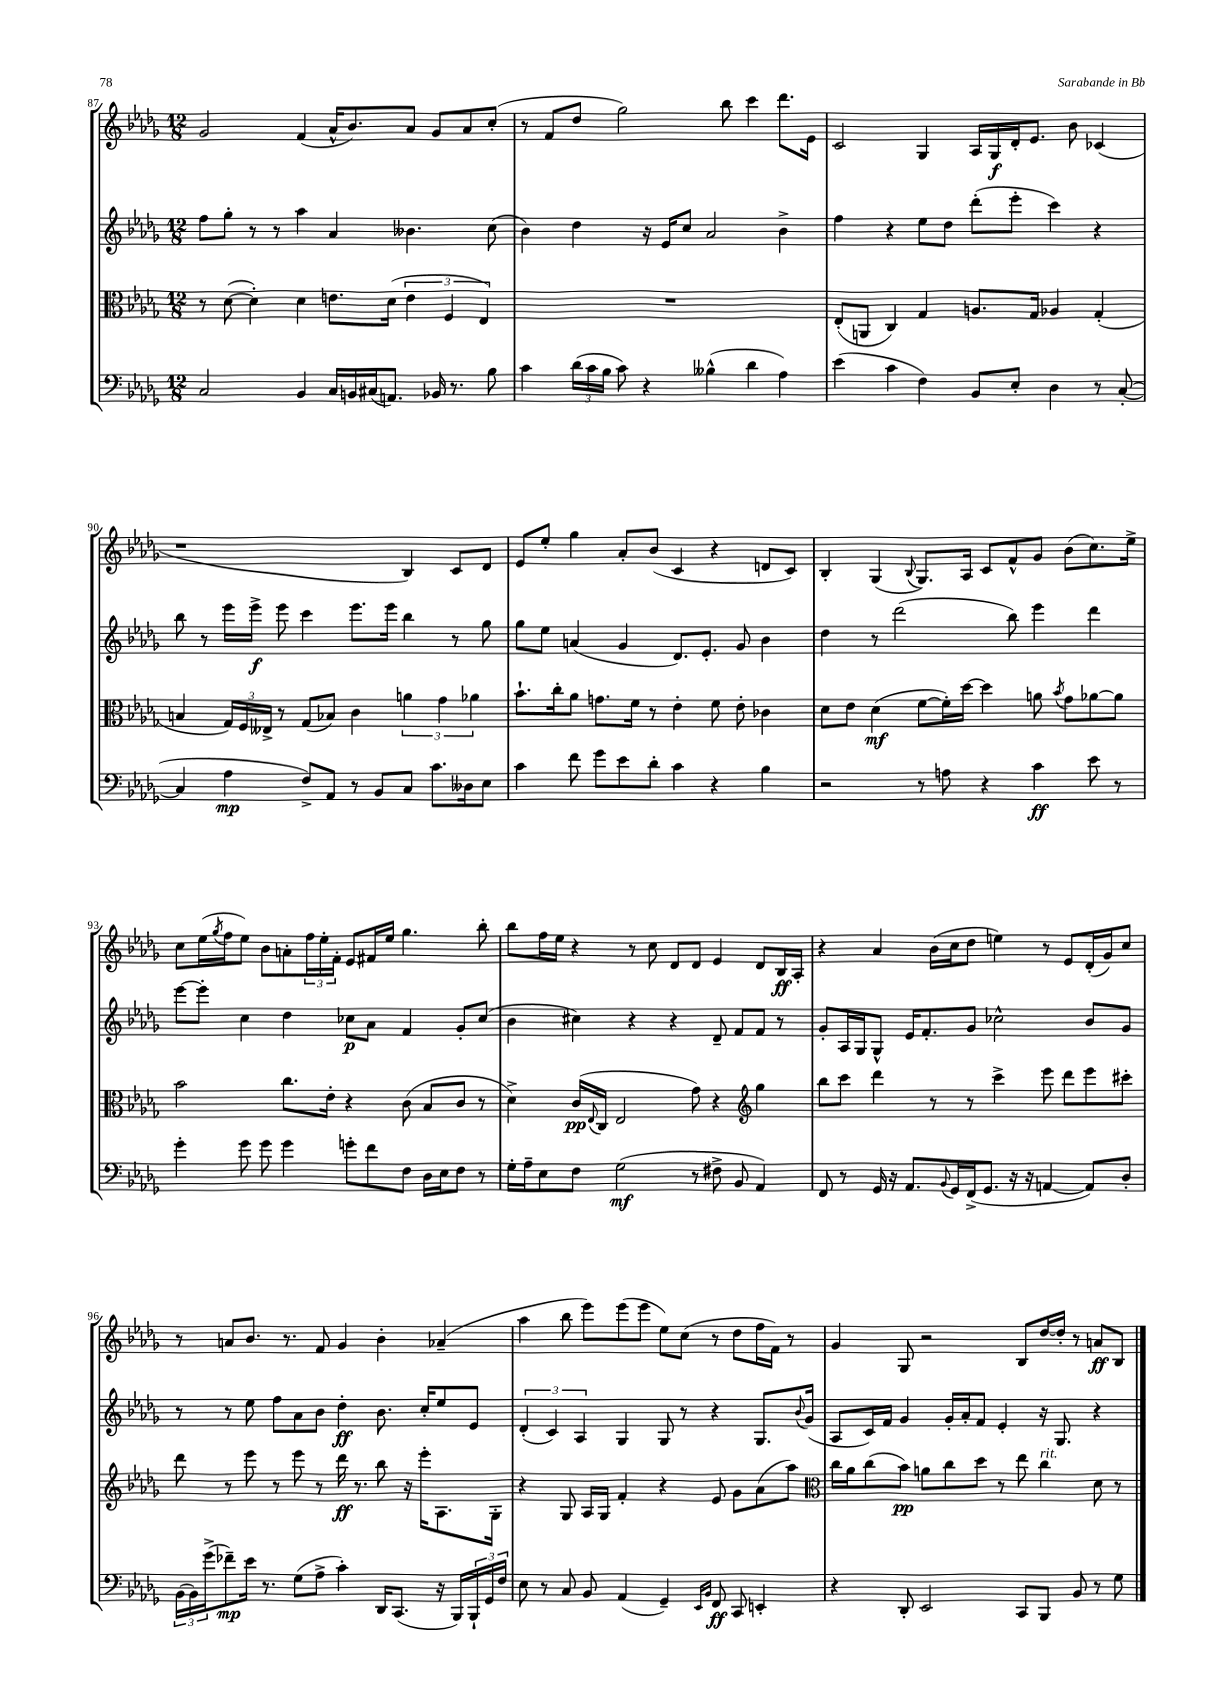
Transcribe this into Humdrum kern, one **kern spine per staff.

**kern	**dynam	**kern	**dynam	**kern	**dynam	**kern	**dynam
*part4	*part4	*part3	*part3	*part2	*part2	*part1	*part1
*staff4	*staff4	*staff3	*staff3	*staff2	*staff2	*staff1	*staff1
*clefF4	*	*clefC3	*	*clefG2	*	*clefG2	*
*k[b-e-a-d-g-]	*	*k[b-e-a-d-g-]	*	*k[b-e-a-d-g-]	*	*k[b-e-a-d-g-]	*
*M12/8	*	*M12/8	*	*M12/8	*	*M12/8	*
=87	=87	=87	=87	=87	=87	=87	=87
2C/	.	8r	.	8ff\L	.	2g-/	.
.	.	([8d-\	.	8gg-'\J	.	.	.
.	.	4d-'\])	.	8r	.	.	.
.	.	.	.	8r	.	.	.
4BB-/	.	4d-\	.	4aa-\	.	(4f/	.
16C/LL	.	8.en\L	.	4a-/	.	16a-^^/KL	.
16BBn/	.	.	.	.	.	8.b-/)	.
(16C#X/J	.	.	.	.	.	.	.
8.AAn/J)	.	(16d-\Jk	.	.	.	.	.
.	.	6e\	.	4.b--X\	.	8a-/J	.
16BB-X/	.	.	.	.	.	8g-/L	.
.	.	6F/	.	.	.	.	.
8.r	.	.	.	.	.	.	.
.	.	.	.	.	.	8a-/	.
.	.	6E-/)	.	.	.	.	.
8B-\	.	.	.	(8cc\	.	(8cc'/J	.
=88	=88	=88	=88	=88	=88	=88	=88
4c\	.	1.r	.	4b-\)	.	8r	.
.	.	.	.	.	.	8f/L	.
(24d-\LL	.	.	.	4dd-\	.	8dd-/J	.
24c\	.	.	.	.	.	.	.
24B-\JJ	.	.	.	.	.	.	.
8c\)	.	.	.	.	.	2gg-\)	.
4r	.	.	.	16r	.	.	.
.	.	.	.	16e-/KL	.	.	.
.	.	.	.	8cc/J	.	.	.
(4B--X^^\	.	.	.	2a-/	.	.	.
.	.	.	.	.	.	8bb-\	.
4d-\	.	.	.	.	.	4ccc\	.
4A-\)	.	.	.	4b-^\	.	8.ddd-\L	.
.	.	.	.	.	.	16e-\Jk	.
=89	=89	=89	=89	=89	=89	=89	=89
(4e-\	.	(8E-'/L	.	4ff\	.	2c/	.
.	.	8AAn/J	.	.	.	.	.
4c\	.	4C/)	.	4r	.	.	.
4F\)	.	4G-/	.	8ee-\L	.	4G-/	.
.	.	.	.	8dd-\J	.	.	.
8BB-/L	.	8.An/L	.	(8ddd-'\L	.	16A-/LL	.
.	.	.	.	.	.	16G-/	f
8E-'/J	.	.	.	8eee-'\J	.	16d-'/J	.
.	.	16G-/Jk	.	.	.	8.e-/J	.
4D-\	.	4A-X/	.	4ccc\)	.	.	.
.	.	.	.	.	.	8b-\	.
8r	.	(4G-'/	.	4r	.	(4c-X/	.
([8C'/	.	.	.	.	.	.	.
!!LO:LB:g=z
=90	=90	=90	=90	=90	=90	=90	=90
4C/]	.	4Bn/	.	8bb-\	.	1r	.
.	.	.	.	8r	.	.	.
4A-\	mp	24G-/LL)	.	16eee-\LL	.	.	.
.	.	24F/	.	.	.	.	.
.	.	.	.	16eee-^\JJ	f	.	.
.	.	24E--X^/JJ	.	.	.	.	.
.	.	8r	.	8eee-\	.	.	.
8F^/L)	.	(8G-/L	.	4ccc\	.	.	.
8AA-/J	.	8B-X/J)	.	.	.	.	.
8r	.	4c\	.	8.eee-\L	.	.	.
8BB-/L	.	.	.	.	.	.	.
.	.	.	.	16eee-\Jk	.	.	.
8C/J	.	6an\	.	4bb-\	.	4B-/)	.
8.c\L	.	.	.	.	.	.	.
.	.	6g-\	.	.	.	.	.
.	.	.	.	8r	.	8c/L	.
16D--X\k	.	.	.	.	.	.	.
.	.	6a-X\	.	.	.	.	.
8E-\J	.	.	.	8gg-\	.	8d-/J	.
=91	=91	=91	=91	=91	=91	=91	=91
4c\	.	8.b-`\L	.	8gg-\L	.	8e-/L	.
.	.	.	.	8ee-\J	.	8ee-'/J	.
.	.	16cc'\k	.	.	.	.	.
8f\	.	8a-\J	.	(4an/	.	4gg-\	.
8g-\L	.	8.gn\L	.	.	.	.	.
8e-\	.	.	.	4g-/	.	8a-'/L	.
.	.	16f\Jk	.	.	.	.	.
8d-'\J	.	8r	.	.	.	(8b-/J	.
4c\	.	4e-'\	.	8.d-/L)	.	4c/	.
.	.	.	.	8.e-'/J	.	.	.
4r	.	8f\	.	.	.	4r	.
.	.	8e-'\	.	8g-/	.	.	.
4B-\	.	4c-X\	.	4b-\	.	8dn/L	.
.	.	.	.	.	.	8c/J)	.
=92	=92	=92	=92	=92	=92	=92	=92
2r	.	8d-\L	.	4dd-\	.	4B-'/	.
.	.	8e-\J	.	.	.	.	.
.	.	(4d-\	mf	8r	.	(4G-/	.
.	.	.	.	(2ddd-\	.	.	.
.	.	.	.	.	.	8qqB-/	.
8r	.	[8f\L	.	.	.	8.G-/L)	.
8An\	.	16f'\L])	.	.	.	.	.
.	.	[16dd-\JJ	.	.	.	16A-/Jk	.
4r	.	4dd-\]	.	.	.	8c/L	.
.	.	.	.	8bb-\)	.	8f^^/	.
4c\	ff	8an\	.	4eee-\	.	8g-/J	.
.	.	8qb-/	.	.	.	.	.
.	.	8g-\L	.	.	.	(8b-\L	.
8e-\	.	[8a-X\	.	4ddd-\	.	8.cc\)	.
8r	.	8a-\J]	.	.	.	.	.
.	.	.	.	.	.	16ee-^\Jk	.
!!LO:LB:g=z
=93	=93	=93	=93	=93	=93	=93	=93
4g-'\	.	2b-\	.	[8eee-\L	.	8cc\L	.
.	.	.	.	8eee-'\J]	.	(16ee-\L	.
.	.	.	.	.	.	8qgg-/	.
.	.	.	.	.	.	16ff\J	.
8g-\	.	.	.	4cc\	.	8ee-\J)	.
8g-\	.	.	.	.	.	8b-\L	.
4g-\	.	8.cc\L	.	4dd-\	.	8an'\	.
.	.	.	.	.	.	24ff\L	.
.	.	.	.	.	.	24ee-'\	.
.	.	16e-'\Jk	.	.	.	.	.
.	.	.	.	.	.	24f'\JJ	.
8gn'\L	.	4r	.	8cc-X\L	p	8e-/L	.
8f\	.	.	.	8a-\J	.	16f#X/L	.
.	.	.	.	.	.	16ee-/JJ	.
8F\J	.	(8c\	.	4f/	.	4.gg-\	.
16D-\LL	.	8B-/L	.	.	.	.	.
16E-\J	.	.	.	.	.	.	.
8F\J	.	8c/J	.	8g-'/L	.	.	.
8r	.	8r	.	(8cc-/J	.	8bb-'\	.
=94	=94	=94	=94	=94	=94	=94	=94
16G-'\LL	.	4d-^\)	.	4b-\	.	8bb-\L	.
16A-~\J	.	.	.	.	.	.	.
8E-\	.	.	.	.	.	16ff\L	.
.	.	.	.	.	.	16ee-\JJ	.
8F\J	.	(16c/LL	pp	4cc#X\)	.	4r	.
.	.	8qqE-/	.	.	.	.	.
.	.	16C/JJ	.	.	.	.	.
(2G-\	mf	2E-/	.	.	.	.	.
.	.	.	.	4r	.	8r	.
.	.	.	.	.	.	8cc\	.
.	.	.	.	4r	.	8d-/L	.
8r	.	8g-\)	.	.	.	8d-/J	.
8F#X^\	.	4r	.	8d-~/	.	4e-/	.
8BB-/	.	.	.	8f/L	.	.	.
*	*	*clefG2	*	*	*	*	*
4AA-/)	.	4gg-\	.	8f/J	.	8d-/L	.
.	.	.	.	8r	.	16B-/L	ff
.	.	.	.	.	.	16A-'/JJ	.
=95	=95	=95	=95	=95	=95	=95	=95
8FF/	.	8bb-\L	.	8g-'/L	.	4r	.
8r	.	8ccc\J	.	16A-/L	.	.	.
.	.	.	.	16G-/J	.	.	.
16GG-/	.	4ddd-\	.	8G-^^/J	.	4a-/	.
16r	.	.	.	.	.	.	.
8.AA-/L	.	.	.	16e-/KL	.	.	.
.	.	.	.	8.f'/	.	.	.
.	.	8r	.	.	.	(16b-\LL	.
8qqBB-/	.	.	.	.	.	.	.
16GG-/L	.	.	.	.	.	16cc\J	.
(16FF^/J	.	8r	.	8g-/J	.	8dd-\J	.
8.GG-/J	.	.	.	.	.	.	.
.	.	4ccc^\	.	2cc-X^^\	.	4een\)	.
16r	.	.	.	.	.	.	.
16r	.	.	.	.	.	.	.
[4AAn/	.	8eee-\	.	.	.	8r	.
.	.	8ddd-\L	.	.	.	8e-/L	.
8AA/L])	.	8eee-\	.	8b-/L	.	(16d-'/L	.
.	.	.	.	.	.	16g-/J)	.
8D-'/J	.	8ccc#X'\J	.	8g-/J	.	8cc/J	.
!!LO:LB:g=z
=96	=96	=96	=96	=96	=96	=96	=96
(24BB-\LL	.	8ddd-\	.	8r	.	8r	.
24BB-\)	.	.	.	.	.	.	.
(24g-^\J	.	.	.	.	.	.	.
8f-X~\)	mp	8r	.	8r	.	8an/L	.
16e-\Jk	.	8eee-\	.	8ee-\	.	8.b-/J	.
8.r	.	.	.	.	.	.	.
.	.	8r	.	8ff\L	.	.	.
.	.	.	.	.	.	8.r	.
(8G-\L	.	8eee-\	.	8a-\	.	.	.
8A-^\J	.	8r	.	8b-\J	.	8f/	.
4c'\)	.	16ddd-\	ff	4dd-'\	ff	4g-/	.
.	.	8.r	.	.	.	.	.
16DD-/KL	.	8bb-\	.	8.b-\	.	4b-'\	.
(8.CC/J	.	.	.	.	.	.	.
.	.	16r	.	.	.	.	.
.	.	16eee-'\KL	.	16cc'/KL	.	.	.
16r	.	8.A-\	.	8ee-/	.	(4a-X~/	.
16BBB-/LL)	.	.	.	.	.	.	.
24BBB-`/	.	.	.	8e-/J	.	.	.
24GG-/	.	.	.	.	.	.	.
.	.	16G-'\Jk	.	.	.	.	.
24F/JJ	.	.	.	.	.	.	.
=97	=97	=97	=97	=97	=97	=97	=97
8E-\	.	4r	.	(6d-'/	.	4aa-\	.
8r	.	.	.	.	.	.	.
.	.	.	.	6c/)	.	.	.
8C/	.	8G-/	.	.	.	8bb-\	.
.	.	.	.	6A-/	.	.	.
8BB-/	.	16A-/LL	.	.	.	8eee-\L)	.
.	.	16G-/JJ	.	.	.	.	.
(4AA-/	.	4f'/	.	4G-/	.	(8eee-\	.
.	.	.	.	.	.	8eee-\J	.
4GG-~/)	.	4r	.	8G-/	.	8ee-\L)	.
.	.	.	.	8r	.	(8cc\J	.
16qqEE-/LL	.	.	.	.	.	.	.
16qqBB-/JJ	.	.	.	.	.	.	.
8FF/	ff	8e-/	.	4r	.	8r	.
8CC/	.	8g-\L	.	.	.	8dd-\L	.
4EEn'/	.	(8a-\	.	8.G-/L	.	16ff\L	.
.	.	.	.	.	.	16f\JJ)	.
.	.	8aa-\J)	.	.	.	8r	.
.	.	.	.	8qqb-/	.	.	.
.	.	.	.	(16g-/Jk	.	.	.
=98	=98	=98	=98	=98	=98	=98	=98
*	*	*clefC3	*	*	*	*	*
4r	.	16cc\LL	.	8A-/L	.	4g-/	.
.	.	16a-\J	.	.	.	.	.
.	.	(8cc\	.	16c/L)	.	.	.
.	.	.	.	16f/JJ	.	.	.
8DD-'/	.	8b-\J)	pp	4g-/	.	8G-/	.
2EE-/	.	8an\L	.	.	.	2r	.
.	.	8cc\	.	16g-'/LL	.	.	.
.	.	.	.	16a-'/J	.	.	.
.	.	8dd-\J	.	8f/J	.	.	.
.	.	8r	.	4e-'/	.	.	.
8CC/L	.	8ee-\	.	.	.	8B-/L	.
!	!	!LO:TX:a:i:t=rit.	!	!	!	!	!
8BBB-/J	.	4cc\	.	16r	.	[16dd-/L	.
.	.	.	.	8.G-/	.	16dd-'/JJ]	.
8BB-/	.	.	.	.	.	8r	.
8r	.	8d-\	.	4r	.	8an/L	ff
8G-\	.	8r	.	.	.	8B-/J	.
==	==	==	==	==	==	==	==
*-	*-	*-	*-	*-	*-	*-	*-
